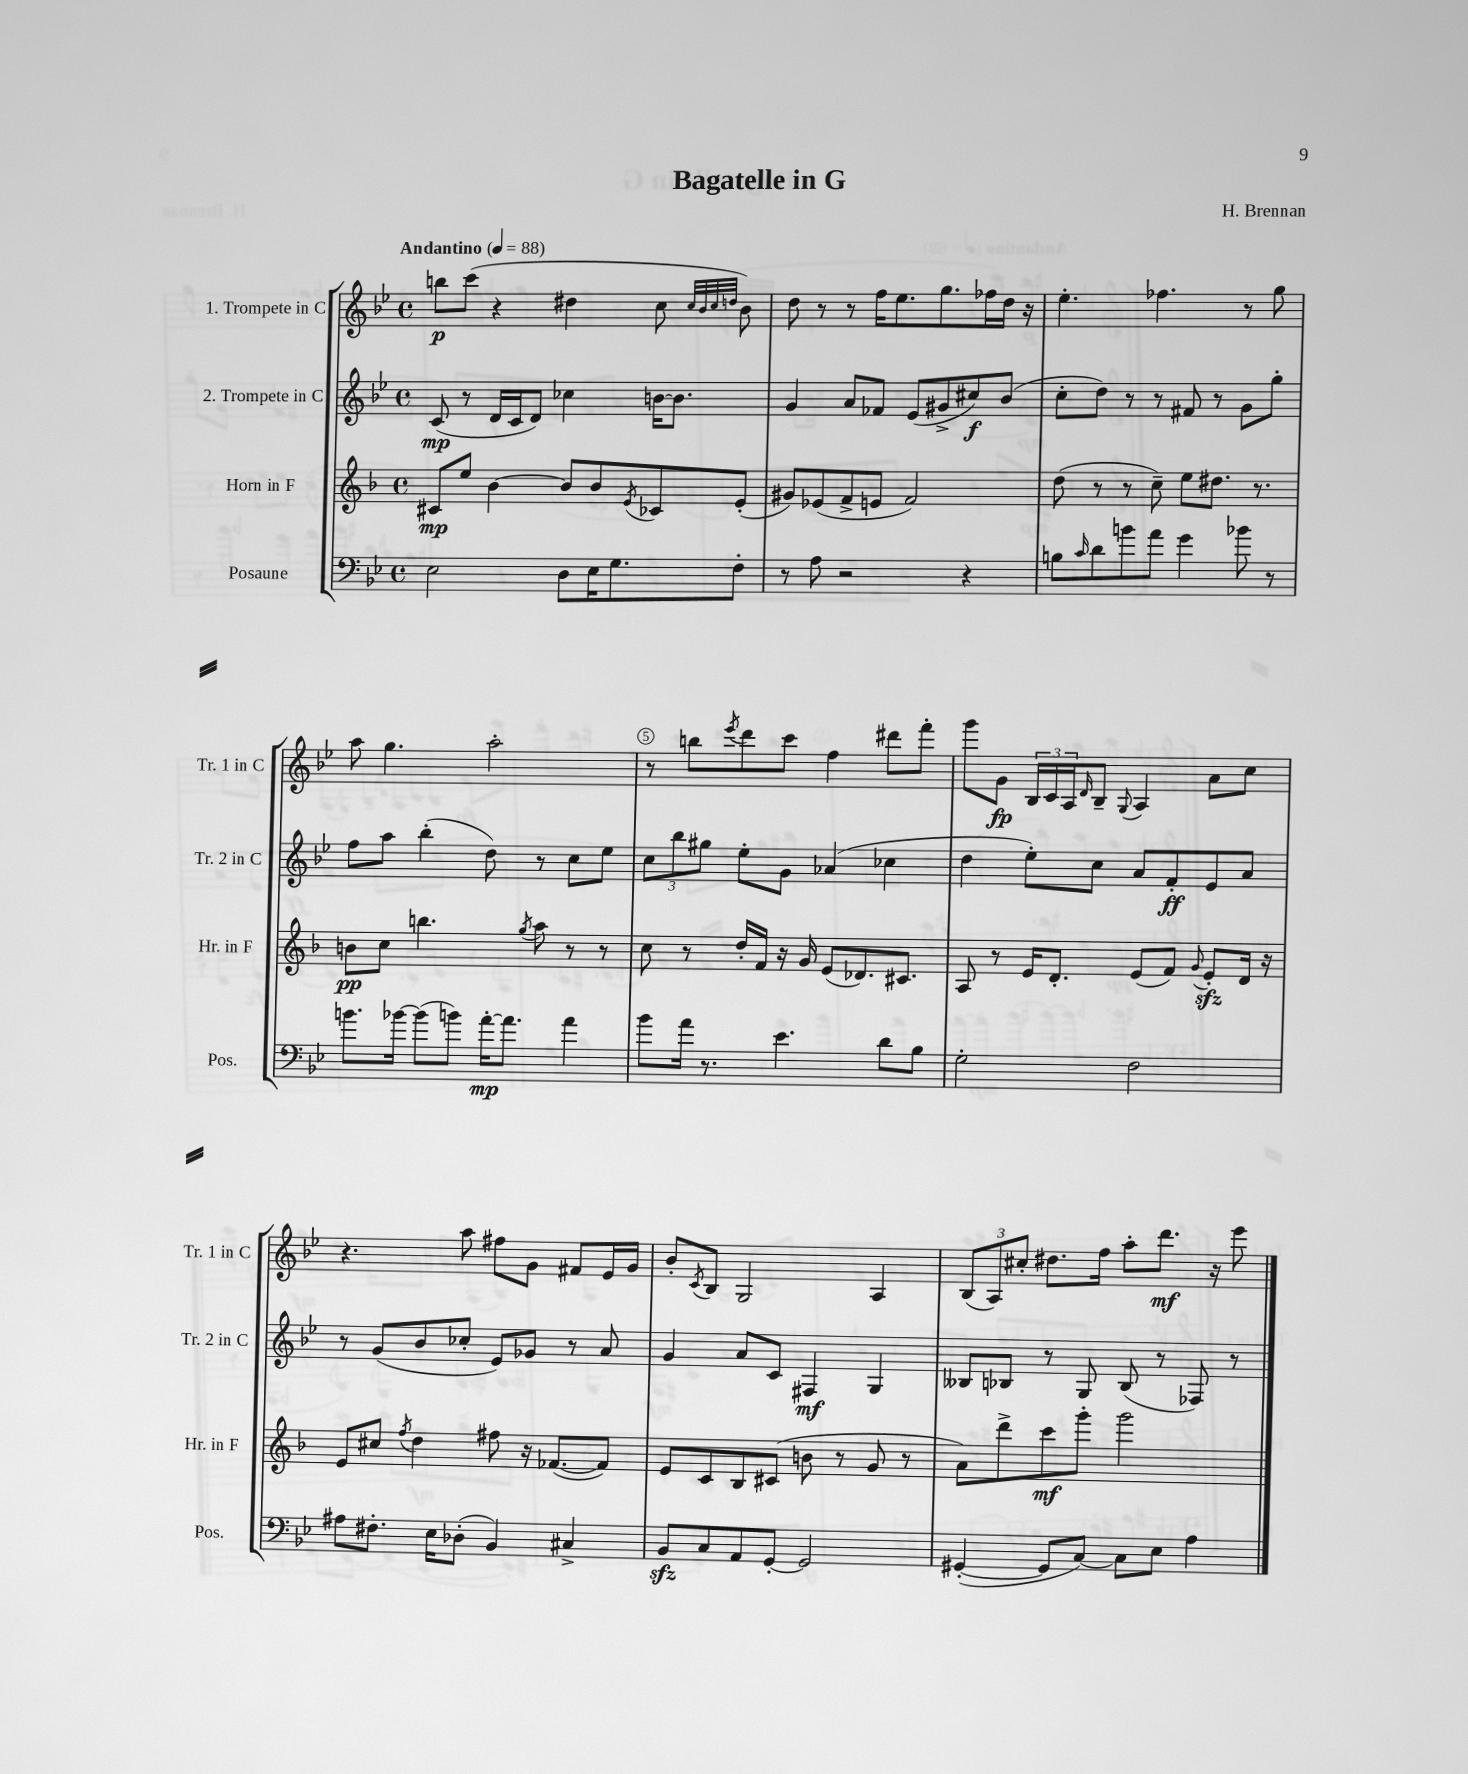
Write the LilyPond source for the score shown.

\header { title = "Bagatelle in G" composer = "H. Brennan" }
<<
\new StaffGroup <<
\new Staff = "s0" \with { instrumentName = "1. Trompete in C" shortInstrumentName = "Tr. 1 in C" } {
    \clef treble \key bes \major \defaultTimeSignature \time 4/4 \tempo "Andantino" 4 = 88
    b''8\p c'''8( r4 dis''4 c''8 \grace { c''32 bes'32 c''32 d''32 } bes'8) |
    d''8 r8 r8 f''16 ees''8. g''8. fes''16 d''16 r16 |
    ees''4.-. fes''4. r8 g''8 |
    a''8 g''4. a''2-. |
    r8 b''8 \acciaccatura { ees'''8 } d'''8 c'''8 f''4 dis'''8 f'''8-. |
    g'''8 g'8\fp \tuplet 3/2 { bes16 c'16 a16 } \grace { d'16 } bes8-- \appoggiatura { g8 } a4 a'8 c''8 |
    r4. a''8 fis''8 g'8 fis'8 ees'16 g'16 |
    bes'8-. \acciaccatura { c'8 } bes8 g2 a4 |
    \tuplet 3/2 { bes8( a8) cis''8-. } dis''8. f''16 a''8-. d'''8.\mf r16 ees'''8 \bar "|." |
}
\new Staff = "s1" \with { instrumentName = "2. Trompete in C" shortInstrumentName = "Tr. 2 in C" } {
    \clef treble \key bes \major \defaultTimeSignature \time 4/4
    c'8\mp( r8 d'16 c'16 d'8) ces''4 b'16~ b'8. |
    g'4 a'8 fes'8 ees'8( gis'8-> cis''8\f) bes'8( |
    c''8-. d''8) r8 r8 fis'8 r8 g'8 g''8-. |
    f''8 a''8 bes''4-.( d''8) r8 c''8 ees''8 |
    \tuplet 3/2 { c''8 bes''8 gis''8 } ees''8-. g'8 aes'4( ces''4 |
    d''4 ees''8-.) c''8 a'8 f'8-.\ff ees'8 a'8 |
    r8 g'8( bes'8 ces''8-. ees'8) ges'8 r8 a'8 |
    g'4 a'8 c'8 fis4\mf g4 |
    beses8 bes8 r8 g8 bes8( r8 fes8) r8 \bar "|." |
}
\new Staff = "s2" \with { instrumentName = "Horn in F" shortInstrumentName = "Hr. in F" } {
    \clef treble \key f \major \defaultTimeSignature \time 4/4
    cis'8\mp e''8 bes'4~ bes'8 bes'8 \acciaccatura { e'8 } ces'8 e'8-.( |
    gis'8) ees'8( f'8-> e'8 f'2) |
    d''8( r8 r8 c''8--) e''8 dis''8. r8. |
    b'8\pp c''8 b''4. \acciaccatura { g''8 } a''8 r8 r8 |
    c''8 r8 d''16-. f'16 r16 g'16 e'8( des'8.) cis'8. |
    a8 r8 e'16 d'8.-. e'8( f'8) \appoggiatura { g'8 } e'8-.\sfz d'16 r16 |
    e'8 cis''8 \acciaccatura { f''8 } d''4 fis''8 r16 fes'8.~( fes'8) |
    e'8 c'8 bes8 cis'8( b'8 r8 g'8 r8 |
    a'8) d'''8-> c'''8\mf g'''8-. g'''2 \bar "|." |
}
\new Staff = "s3" \with { instrumentName = "Posaune" shortInstrumentName = "Pos." } {
    \clef bass \key bes \major \defaultTimeSignature \time 4/4
    ees2 d8 ees16 g8. f8-. |
    r8 a8 r2 r4 |
    b8 \grace { c'16 } d'8 b'8 a'8 g'4 bes'8 r8 |
    b'8. bes'16~ bes'8( b'8) a'16~-.\mp a'8. a'4 |
    bes'8 a'16 r8. ees'4. d'8 bes8 |
    g2-. f2 |
    ais8 fis8.-. ees16 des8-.( bes,4) cis4-> |
    bes,8\sfz c8 a,8 g,8~-. g,2 |
    gis,4~-.( gis,8 c8~) c8 ees8 a4 \bar "|." |
}
>>
>>
\layout { \context { \Score \override BarNumber.break-visibility = ##(#f #t #t) barNumberVisibility = #(every-nth-bar-number-visible 5) \override BarNumber.stencil = #(make-stencil-circler 0.1 0.3 ly:text-interface::print) } }
